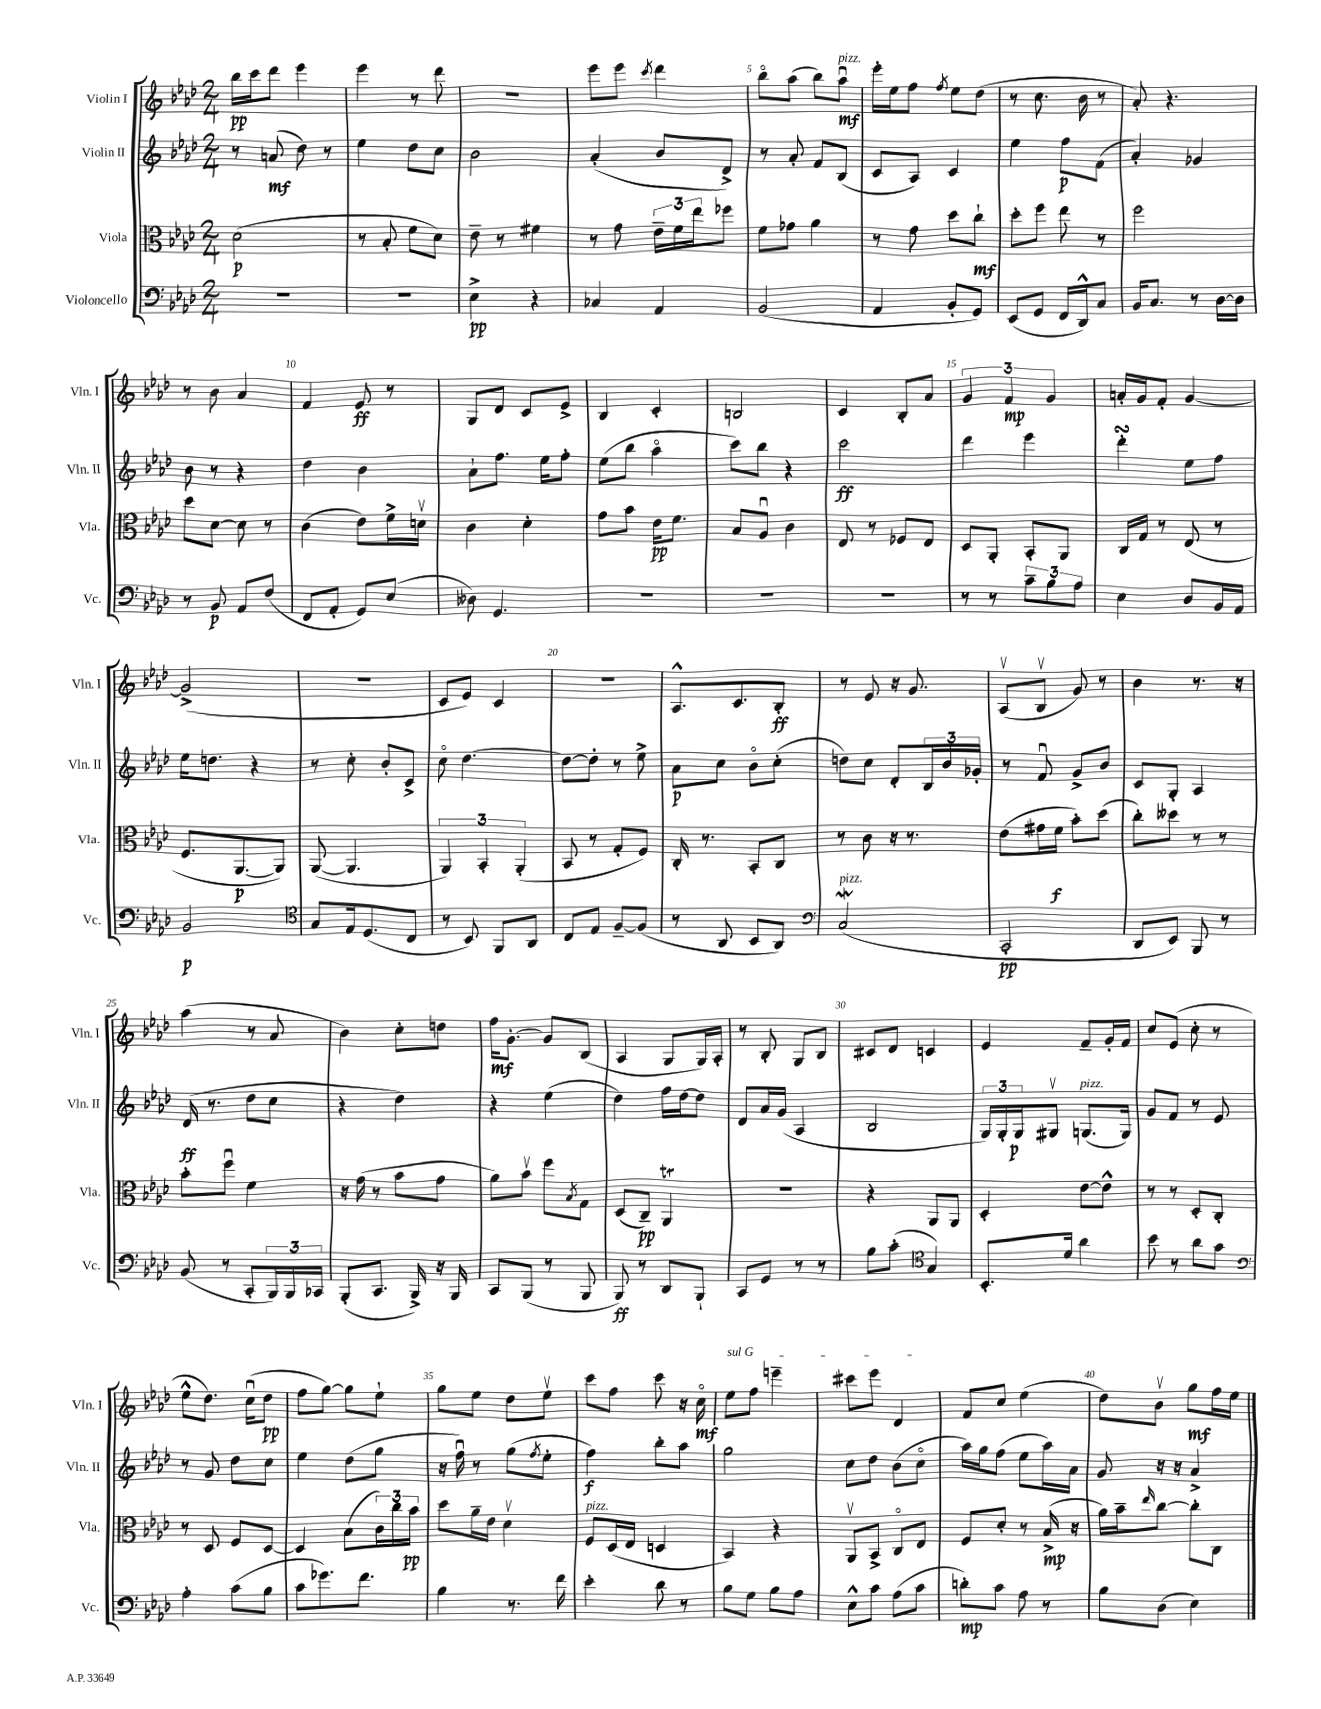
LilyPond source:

<<
\new StaffGroup <<
\new Staff = "s0" \with { instrumentName = "Violin I" shortInstrumentName = "Vln. I" } {
    \clef treble \key aes \major \numericTimeSignature \time 2/4
    bes''16\pp c'''16 des'''8 ees'''4 |
    ees'''4 r8 des'''8 |
    R2 |
    ees'''8 ees'''8 \acciaccatura { c'''8 } des'''4 |
    bes''8\flageolet aes''8( bes''8) aes''8\downbow\mf^\markup { \italic "pizz." } |
    ees'''16-. ees''16 f''8 \acciaccatura { f''8 } ees''8 des''8( |
    r8 c''8. bes'16 r8 |
    aes'8-.) r4. |
    r8 bes'8 aes'4 |
    f'4 ees'8\ff r8 |
    g8 des'8 c'8 ees'8-> |
    bes4 c'4-. |
    b2 |
    c'4 bes8-. aes'8 |
    \tuplet 3/2 { g'4 f'4\mp g'4 } |
    a'16-. g'16 f'8-. g'4~ |
    g'2->( |
    r2 |
    c'8 ees'8) c'4 |
    r2 |
    aes8.-^ c'8. bes8-.\ff |
    r8 ees'8 r16 g'8. |
    aes8\upbow( bes8\upbow g'8) r8 |
    bes'4 r8. r16 |
    aes''4( r8 aes'8 |
    bes'4) c''8-. d''8 |
    f''16\mf g'8.~-. g'8 bes8( |
    aes4 g8 g16) aes16-. |
    r8 bes8-. g8 bes8 |
    cis'8 des'8 c'4 |
    ees'4 f'8-- g'16-. f'16 |
    c''8 ees'8( c''8-. r8 |
    ees''8-^ des''8.) c''16\downbow( des''8\pp |
    f''8 g''8~) g''8 ees''8-! |
    g''8 ees''8 des''8 ees''8\upbow |
    c'''8 f''8 c'''8 r16 c''16\flageolet\mf |
    \once \override TextSpanner.bound-details.left.text = \markup { \italic "sul G" } ees''8\startTextSpan f''8 e'''4-- |
    cis'''8 ees'''8 des'4\stopTextSpan |
    f'8 c''8 ees''4( |
    des''8) bes'8\upbow g''8\mf f''16 ees''16 \bar "|." |
}
\new Staff = "s1" \with { instrumentName = "Violin II" shortInstrumentName = "Vln. II" } {
    \clef treble \key aes \major \numericTimeSignature \time 2/4
    r8 a'8\mf( des''8) r8 |
    ees''4 des''8 c''8 |
    bes'2 |
    aes'4-.( bes'8 des'8->) |
    r8 aes'8-. f'8 bes8( |
    c'8 aes8) c'4 |
    ees''4 f''8\p f'8( |
    aes'4-.) ges'4 |
    bes'8 r8 r4 |
    des''4 bes'4 |
    aes'8-! f''8. ees''16 f''8-. |
    ees''8( bes''8 aes''4\flageolet |
    c'''8) bes''8 r4 |
    c'''2\ff |
    des'''4 ees'''4 |
    des'''4-.\turn ees''8 f''8 |
    ees''16 d''8. r4 |
    r8 c''8-. bes'8-. c'8-> |
    c''8\flageolet des''4.~ |
    des''8~ des''8-. r8 ees''8-> |
    aes'8\p c''8 bes'8\flageolet c''8-.( |
    d''8) c''8 des'8-. \tuplet 3/2 { bes16 bes'16 ges'16-. } |
    r8 f'8\downbow g'8-> bes'8 |
    c'8 g8-. aes4 |
    des'16\ff( r8. des''8 c''8 |
    r4 des''4) |
    r4 ees''4( |
    des''4) f''16 des''16~ des''8 |
    des'8 aes'16 g'16( aes4 |
    bes2 |
    \tuplet 3/2 { g16) g16-. g16\p } gis8\upbow g8.^\markup { \italic "pizz." }( g16) |
    g'8 f'8 r8 ees'8 |
    r8 g'8 des''8 c''8 |
    ees''4 des''8( g''8 |
    r16 f''16\downbow) r8 g''8( \acciaccatura { f''8 } ees''8-. |
    f''4\f) bes''8-. aes''8 |
    g''2 |
    c''8 des''8 bes'8( c''8\flageolet |
    aes''16) g''16 f''8( ees''8 aes''16) aes'16 |
    g'8 r16 r16 aes'4-> \bar "|." |
}
\new Staff = "s2" \with { instrumentName = "Viola" shortInstrumentName = "Vla." } {
    \clef alto \key aes \major \numericTimeSignature \time 2/4
    des'2\p( |
    r8 bes8-. f'8 des'8) |
    ees'8-- r8 fis'4 |
    r8 g'8 \tuplet 3/2 { ees'16-- f'16 ees''16 } fes''8 |
    f'8 ges'8 aes'4 |
    r8 g'8 des''8 c''8-!\mf |
    des''8-. f''8 ees''8 r8 |
    f''2 |
    des''8 des'8~ des'8 r8 |
    c'4( ees'8) f'16-> d'16\upbow |
    c'4 des'4-. |
    g'8 bes'8 ees'16\pp f'8. |
    bes8 aes8\downbow c'4 |
    ees8 r8 fes8 ees8 |
    des8 aes,8-. bes,8-. aes,8 |
    c16 g16 r8 ees8( r8 |
    f8. aes,8.~\p aes,8) |
    aes,8~( aes,4. |
    \tuplet 3/2 { aes,4) bes,4-. aes,4-.( } |
    bes,8 r8 g8-. f8) |
    c16-. r8. bes,8-. c8 |
    r8 c'8 r16 r8. |
    ees'8( gis'16 f'16\f bes'8-.) des''8( |
    c''8-.) deses''8 r8 r8 |
    bes'8-. f''8\downbow f'4 |
    r16 g'16( r8 bes'8 g'8 |
    aes'8) bes'8\upbow f''8 \acciaccatura { bes8 } g8 |
    des8( c8--\pp) aes,4\trill |
    r2 |
    r4 aes,8 aes,8 |
    des4-. ees'8~ ees'8-^ |
    r8 r8 des8-. c8-. |
    r8 des8 f8 des8~ |
    des4 bes8( \tuplet 3/2 { c'16) c''16 bes'16\pp } |
    des''8 aes'16-- ees'16 des'4\upbow |
    f8^\markup { \italic "pizz." } des16( ees16 d4 |
    bes,4) r4 |
    aes,8\upbow bes,8-> c8\flageolet ees8 |
    f8 des'8-. r8 bes16->\mp( r16 |
    aes'16) bes'16-- \grace { ees''16 } c''8~ c''8-. c8 \bar "|." |
}
\new Staff = "s3" \with { instrumentName = "Violoncello" shortInstrumentName = "Vc." } {
    \clef bass \key aes \major \numericTimeSignature \time 2/4
    R2 |
    R2 |
    ees4->\pp r4 |
    ces4 aes,4 |
    bes,2( |
    aes,4 bes,8-. g,8) |
    ees,8( g,8 f,16 des,16-^) c8 |
    bes,16 c8. r8 des16~ des16 |
    r8 bes,8\p aes,8 f8( |
    f,8 aes,8-. g,8) ees8( |
    deses8) g,4. |
    R2 |
    R2 |
    R2 |
    r8 r8 \tuplet 3/2 { c'8-- bes8 aes8 } |
    ees4 des8 bes,16 aes,16 |
    bes,2\p |
    \clef tenor g8 ees16 des8.( c8 |
    r8 bes,8) f,8 aes,8 |
    c8 ees8 f8~-- f8( |
    r8 aes,8 bes,8 aes,8) |
    \clef bass c2\mordent^\markup { \italic "pizz." }( |
    c,2-.\pp |
    des,8 ees,8) bes,,8 r8 |
    bes,8( r8 c,8-. \tuplet 3/2 { bes,,16) bes,,16 ces,16 } |
    bes,,8-.( c,8. bes,,16->) r16 bes,,16 |
    c,8 bes,,8( r8 bes,,8 |
    bes,,8\ff) r8 des,8 bes,,8-! |
    c,8 g,8 r8 r8 |
    bes8 c'8-.( \clef tenor g4) |
    bes,8.-. des'16 aes'4 |
    bes'8 r8 aes'8 g'8 |
    \clef bass aes4-. c'8( bes8 |
    c'8 ges'8.) f'8. |
    bes4 r8. f'16 |
    ees'4-. des'8 r8 |
    bes8 g8 bes8 aes8 |
    ees8-^ c'8 aes8( c'8 |
    d'8-.\mp) c'8 aes8 r8 |
    bes8 des8( ees4) \bar "|." |
}
>>
>>
\layout { \context { \Score \override BarNumber.break-visibility = ##(#f #t #t) barNumberVisibility = #(every-nth-bar-number-visible 5) } }
